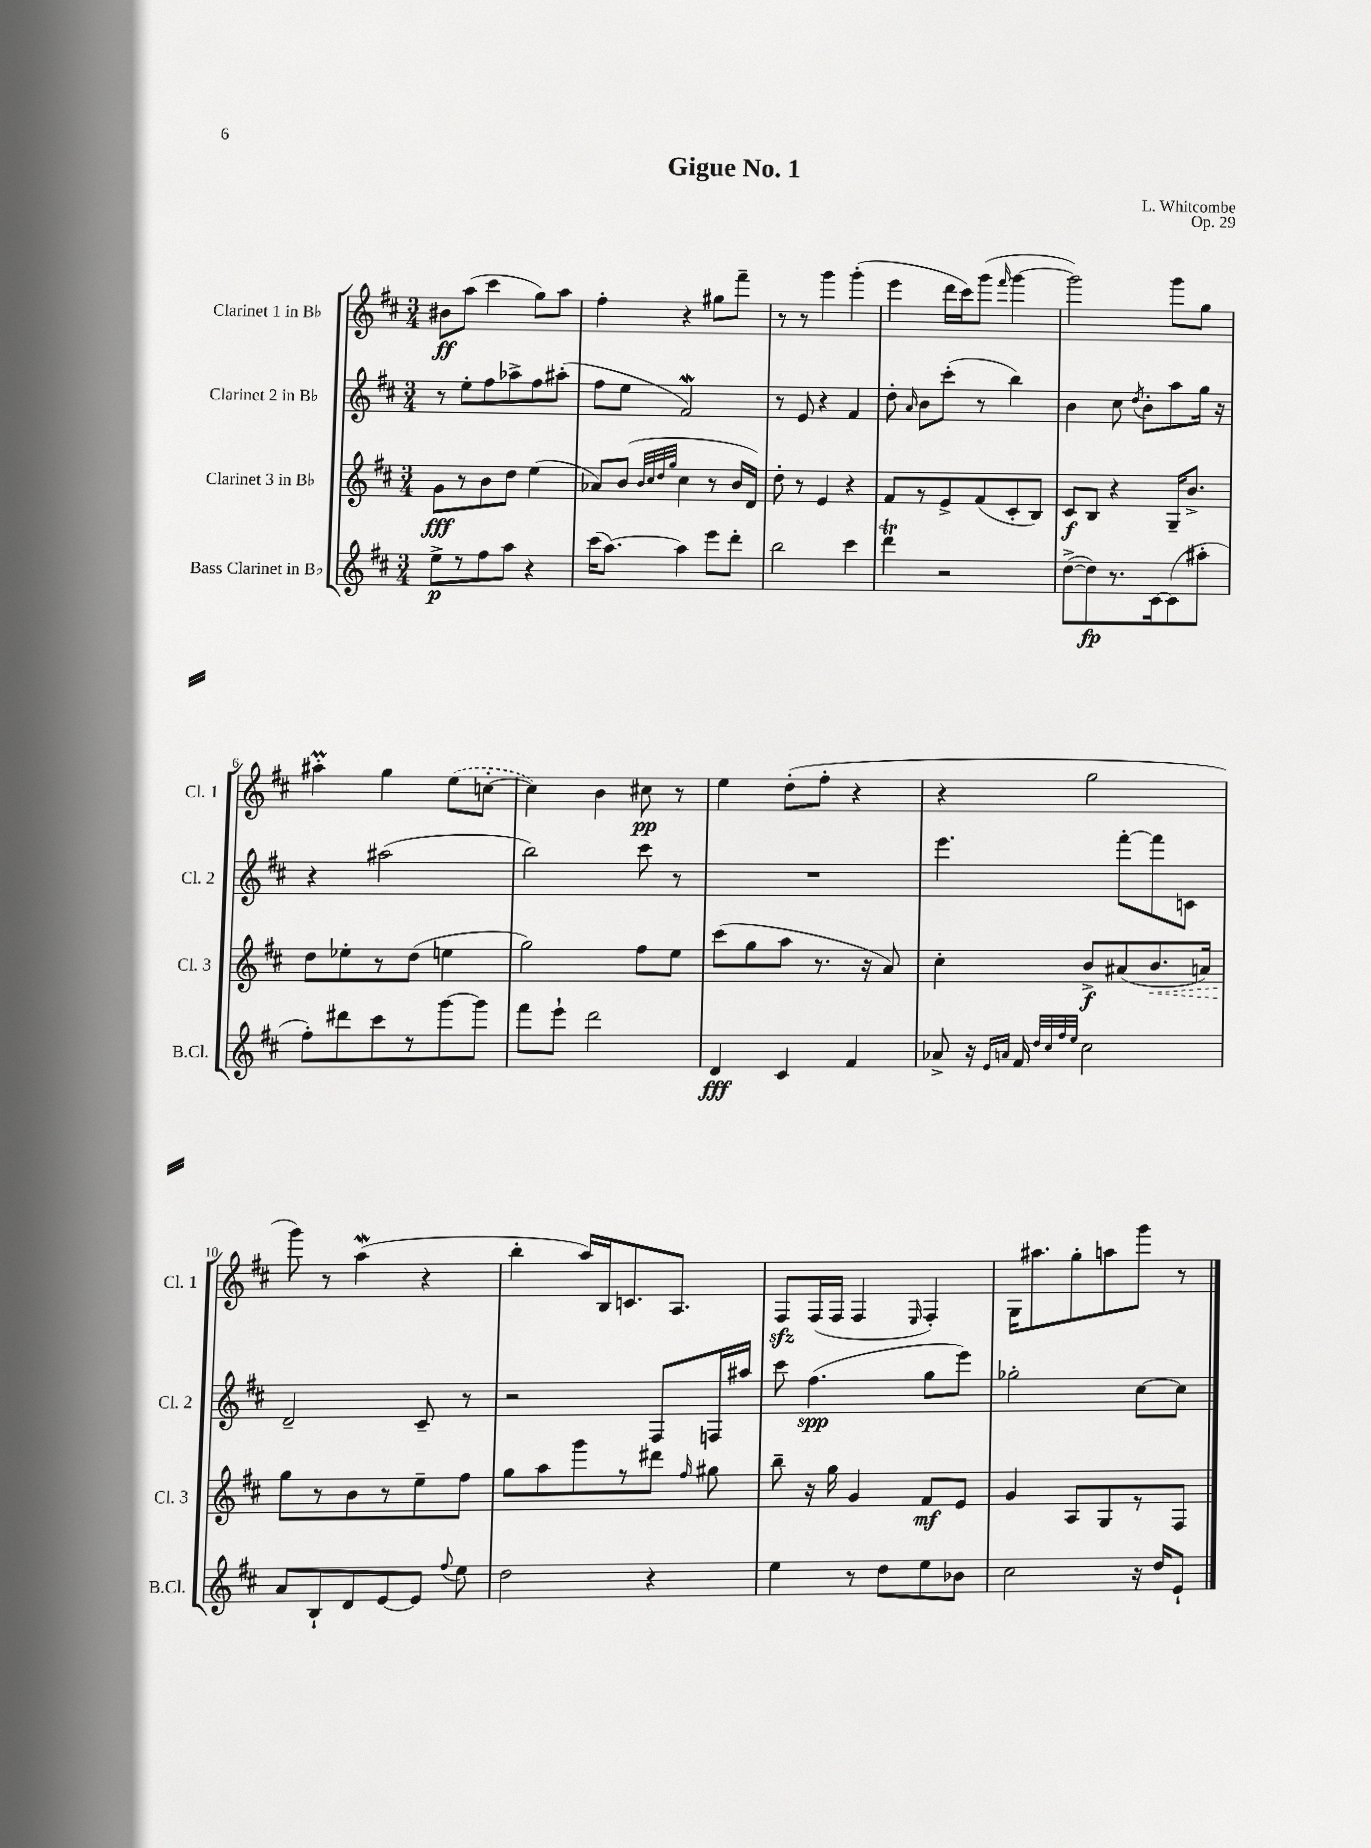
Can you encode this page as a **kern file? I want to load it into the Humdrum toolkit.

**kern	**kern	**kern	**kern
*staff4	*staff3	*staff2	*staff1
*clefG2	*clefG2	*clefG2	*clefG2
*k[f#c#]	*k[f#c#]	*k[f#c#]	*k[f#c#]
*M3/4	*M3/4	*M3/4	*M3/4
8ee^\L	8g\L	8r	8b#\L
8r	8r	8ee'\L	(8aa\J
8ff#\	8b\	8ff#\	4ccc#\
8aa\J	8dd\J	8aa-^\	.
4r	(4ee\	8ff#\	8gg\L)
.	.	(8aa#'\J	8aa\J
=	=	=	=
(16ccc#\LK	8a-/L)	8ff#\L	4ff#'\
[8.aa\J)	.	.	.
.	(8b/J	8ee\J	.
.	32qqb/LLL	.	.
.	32qqcc#/	.	.
.	32qqdd/	.	.
.	32qqgg/JJJ	.	.
4aa\]	4cc#\	2f#/)	4r
8eee\L	8r	.	8gg#\L
8ddd'\J	16b/LL	.	8fff#~\J
.	16d/JJ)	.	.
=	=	=	=
2bb\	8dd'\	8r	8r
.	8r	8e/	8r
.	4e/	4r	4ggg\
4ccc#\	4r	4f#/	(4ggg'\
=	=	=	=
4ddd\	8f#/L	8dd'\	4eee\
.	.	16qqa/	.
.	8r	8b\L	.
2r	8e^/	(8ccc#'\J	16ddd\LL
.	.	.	16ccc#\J)
.	(8f#/	8r	(8ggg\J
.	.	.	16qqfff#/
.	8c#'/	4bb\)	[4ggg\
.	8B/J)	.	.
=	=	=	=
([8dd^\L	8c#/L	4b\	2ggg\])
8dd\])	8B/J	.	.
8.r	4r	8cc#\	.
.	.	8qdd/	.
.	.	8b'\L	.
[16c#\k	.	.	.
(8c#\]	16G~/LK	8aa\	8ggg\L
.	8.b^/J	.	.
8aa#'\J	.	16gg\Jk	8gg\J
.	.	16r	.
=	=	=	=
8ff#'\L)	8dd\L	4r	4aa#'\
8ddd#\	8ee-'\	.	.
8ccc#\	8r	(2aa#\	4gg\
8r	(8dd\J	.	.
[8ggg\	4ee\	.	(8ee\L
8ggg\]J	.	.	[8cc'\J
=	=	=	=
8fff#\L	2gg\)	2bb\)	4cc\])
8eee`\J	.	.	.
2ddd\	.	.	4b\
.	8ff#\L	8ccc#\	8cc#\
.	8ee\J	8r	8r
=	=	=	=
4d/	(8ccc#\L	2.r	4ee\
.	8gg\	.	.
4c#/	8aa\J	.	(8dd'\L
.	8.r	.	8ff#'\J
4f#/	.	.	4r
.	16r	.	.
.	8a/)	.	.
=	=	=	=
8a-^/	4cc#'\	4.eee\	4r
16r	.	.	.
16qqe/LL	.	.	.
16qqa/JJ	.	.	.
16f#/	.	.	.
32qqdd/LLL	.	.	.
32qqcc#/	.	.	.
32qqff#/	.	.	.
32qqee/JJJ	.	.	.
2cc#\	8b^/L	.	2gg\
.	(8a#/	[8fff#'\L	.
.	8.b/	8fff#\]	.
.	.	8c\J	.
.	16a/Jk)	.	.
=	=	=	=
8a/L	8gg\L	2d~/	8ggg\)
8B`/	8r	.	8r
8d/	8b\	.	(4aa\
[8e/	8r	.	.
8e/]J	8ee~\	8c#~/	4r
8qqff#/	.	.	.
8ee\	8ff#\J	8r	.
=	=	=	=
2dd\	8gg\L	2r	4bb'\
.	8aa\	.	.
.	8ggg\	.	16aa/LL)
.	.	.	16B/J
.	8r	.	8.c/
4r	8ddd#\J	8F#/L	.
.	.	.	8.A/J
.	16qqff#/	.	.
.	8gg#\	16F/L	.
.	.	16aa#/JJ	.
=	=	=	=
4ee\	8bb~\	8ccc#\	8F#/L
.	16r	(4.ff#\	(16F#/L
.	16gg\	.	16F#/JJ
8r	4g/	.	4F#/
8dd\L	.	.	.
.	.	.	16qqE/
8ee\	8f#/L	8gg\L	4F#'/)
8b-\J	8e/J	8eee\J)	.
=	=	=	=
2cc#\	4g/	2gg-'\	16G\LK
.	.	.	8.aa#\
.	8A/L	.	8gg'\
.	8G/	.	8aa\
16r	8r	[8cc#\L	8ggg\J
16dd/LK	.	.	.
8e`/J	8F#/J	8cc#\]J	8r
==	==	==	==
*-	*-	*-	*-
